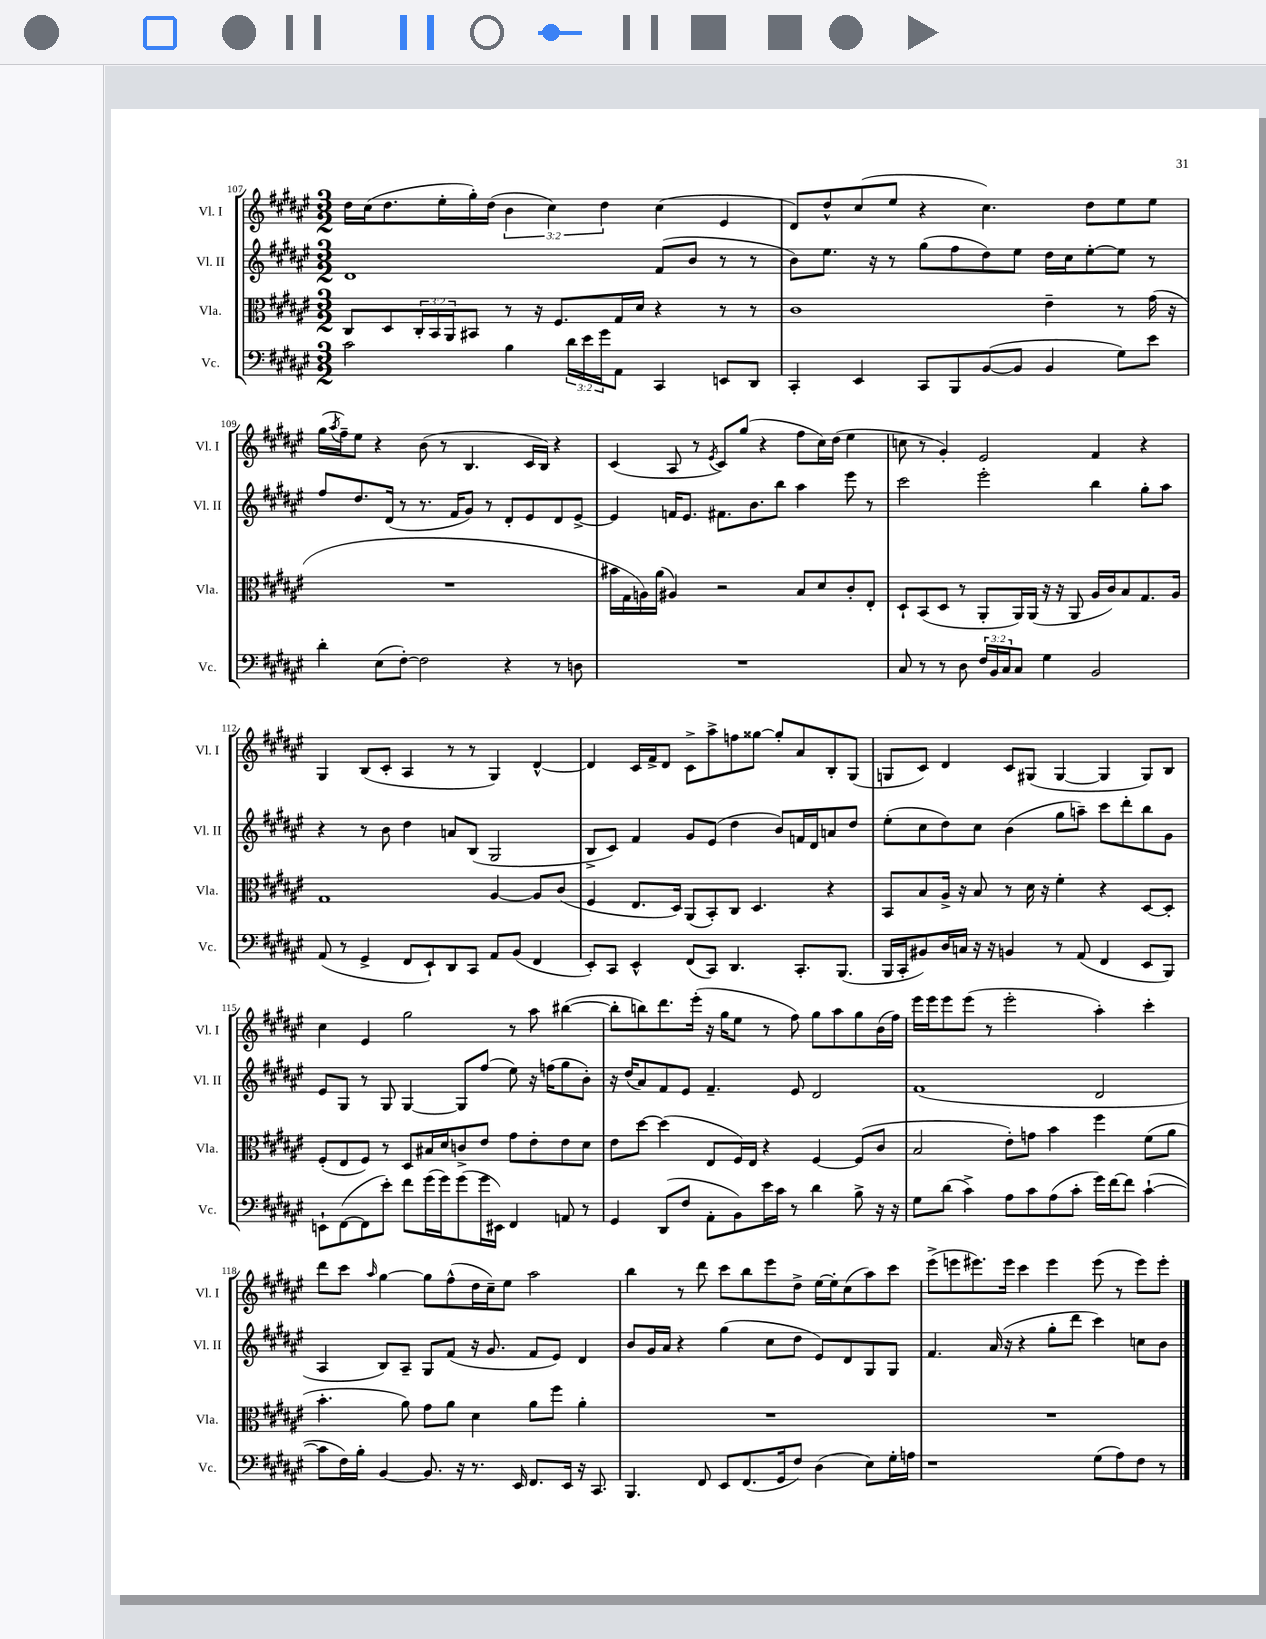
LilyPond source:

<<
\new StaffGroup <<
\new Staff = "s0" \with { instrumentName = "Vl. I" shortInstrumentName = "Vl. I" } {
    \clef treble \key fis \major \numericTimeSignature \time 3/2 \override Staff.TupletNumber.text = #tuplet-number::calc-fraction-text
    dis''16 cis''16( dis''8. eis''16-. gis''16-.) dis''16( \tuplet 3/2 { b'4 cis''4) dis''4 } cis''4( eis'4 |
    dis'8) dis''8-^ cis''8( eis''8 r4 cis''4.) dis''8 eis''8 eis''8 |
    gis''16( \acciaccatura { ais''8 } fis''16--) eis''8 r4 b'8( r8 b4. cis'16 b16) r4 |
    cis'4( ais8 r8 \acciaccatura { eis'8 } cis'8) gis''8( r4 fis''8 cis''16) dis''16( eis''4 |
    c''8 r8 gis'4-.) eis'2 fis'4 r4 |
    gis4 b8( cis'8-. ais4 r8 r8 gis4) dis'4~-^ |
    dis'4 cis'16 fis'16-> dis'8 cis'8-> ais''8-> f''8 gisis''8~ gisis''8-. ais'8 b8-. gis8( |
    g8 cis'8) dis'4 cis'8 gis8( gis4~ gis4 gis8) b8 |
    cis''4 eis'4 gis''2 r8 ais''8 bis''4~( |
    bis''8-. b''8) dis'''8. eis'''16-.( r16 gis''16 eis''8 r8 fis''8) gis''8 ais''8 gis''8 b'16( fis''16) |
    eis'''16 eis'''16 eis'''8 eis'''8( r8 eis'''2-. ais''4-.) cis'''4-. |
    dis'''8 cis'''8 \grace { ais''16 } gis''4~ gis''8 fis''8-^( dis''16 cis''16--) eis''8 ais''2 |
    b''4 r8 dis'''8 cis'''8 b''8 eis'''8 dis''8-> eis''16~ eis''16-. cis''8( ais''8) cis'''8 |
    eis'''8->( e'''8 eis'''8.) eis'''16 cis'''4 eis'''4 eis'''8( r8 eis'''8) eis'''8-. \bar "|." |
}
\new Staff = "s1" \with { instrumentName = "Vl. II" shortInstrumentName = "Vl. II" } {
    \clef treble \key fis \major \numericTimeSignature \time 3/2
    dis'1 fis'8( b'8 r8 r8 |
    b'8) eis''8. r16 r8 gis''8( fis''8 dis''8) eis''8 dis''16 cis''16 eis''8~-. eis''8 r8 |
    fis''8 dis''8. dis'16( r8 r8. fis'16 gis'8) r8 dis'8-. eis'8 dis'8 eis'8~-> |
    eis'4 f'16 eis'8. fis'8. b'8. b''8 ais''4 eis'''8 r8 |
    cis'''2 eis'''2-. b''4 gis''8-. ais''8 |
    r4 r8 b'8 dis''4 a'8 b8( gis2 |
    b8-> cis'8) fis'4 gis'8 eis'8( dis''4 b'8) f'16 dis'16 a'8 dis''8 |
    eis''8-.( cis''8 dis''8) cis''8 b'4( gis''8 a''8--) cis'''8 dis'''8-. b''8 gis'8 |
    eis'8 gis8 r8 gis8 gis4~ gis8 fis''8( eis''8) r16 f''16( gis''8 b'8-.) |
    r16 dis''16( ais'8) fis'8 eis'8 fis'4.-- eis'8 dis'2 |
    fis'1( dis'2 |
    ais4 b8) ais8-- gis8 fis'8( r16 gis'8. fis'8 eis'8) dis'4 |
    b'8 gis'16 ais'16 r4 gis''4( cis''8 dis''8 eis'8) dis'8 gis8 gis8 |
    fis'4. ais'16( r16 r4 gis''8-. dis'''8 cis'''4) c''8 b'8 \bar "|." |
}
\new Staff = "s2" \with { instrumentName = "Vla." shortInstrumentName = "Vla." } {
    \clef alto \key fis \major \numericTimeSignature \time 3/2 \override Staff.TupletNumber.text = #tuplet-number::calc-fraction-text
    cis8 dis8 \tuplet 3/2 { cis16-. b,16 ais,16 } bis,8 r8 r16 fis8. gis16 dis'16 r4 r8 r8 |
    cis'1 eis'4-- r8 gis'16( r16 |
    R1. |
    bis'16 gis16 a16) ais'16( ais4) r2 b8 dis'8 cis'8-. eis8-. |
    dis8-! b,8( dis8 r8 ais,8-. ais,16) ais,16( r16 r16 ais,8 ais16 cis'16) b8 gis8. ais16 |
    gis1 ais4~ ais8 cis'8( |
    fis4 eis8. dis16) ais,8( b,8-.) cis8 dis4. r4 |
    b,8 b8 ais16-> r16 b8 r8 dis'16 r16 fis'4-. r4 dis8~ dis8-. |
    fis8-.( eis8 fis8) r8 dis8 bis16 dis'16 c'8-> eis'8 gis'8 eis'8-. eis'8 dis'8 |
    eis'8 dis''8~ dis''4( eis8 fis16) eis16 r4 fis4~ fis8( cis'8 |
    b2 eis'8-.) g'8 b'4 fis''4 fis'8( ais'8 |
    b'4.-. ais'8) gis'8 ais'8 dis'4 ais'8 fis''8 ais'4-. |
    R1. |
    R1. \bar "|." |
}
\new Staff = "s3" \with { instrumentName = "Vc." shortInstrumentName = "Vc." } {
    \clef bass \key fis \major \numericTimeSignature \time 3/2 \override Staff.TupletNumber.text = #tuplet-number::calc-fraction-text
    cis'2 b4 \tuplet 3/2 { dis'16 eis'16 gis'16 } ais,8 cis,4 e,8 dis,8 |
    cis,4-. eis,4 cis,8 b,,8 b,8~( b,8 b,4 gis8) eis'8 |
    dis'4-. eis8( fis8~-.) fis2 r4 r8 d8 |
    R1. |
    cis8 r8 r8 dis8 \tuplet 3/2 { fis16 b,16 cis16 } cis8 gis4 b,2 |
    ais,8( r8 gis,4-> fis,8 eis,8-!) dis,8 cis,8 ais,8 b,8( fis,4 |
    eis,8-.) cis,8 eis,4-^ fis,8( cis,8) dis,4. cis,8.-. b,,8.( |
    b,,16 cis,16-. bis,8) dis16 c16 r16 r16 b,4 r8 ais,8( fis,4 eis,8 b,,8) |
    e,8-! fis,8~( fis,8 eis'8-.) fis'8 gis'16( gis'16) gis'8( gis'16 eis,16) fis,4 a,8 r8 |
    gis,4 dis,8( fis8 ais,8-. b,8) eis'16 cis'16 r8 dis'4 b8-> r16 r16 |
    gis8 dis'8( cis'4->) ais8 cis'8 ais8( cis'8-. gis'16) fis'16~ fis'8 cis'4~-!( |
    cis'8 fis16) b16-. b,4~ b,8. r16 r8. eis,16 fis,8. eis,16 r16 cis,8. |
    b,,4. fis,8 eis,8 fis,8.( gis,16 fis8) dis4( eis8) gis16-. a16 |
    r1 gis8( ais8) fis8 r8 \bar "|." |
}
>>
>>
\layout { \context { \Score currentBarNumber = #107 } }
